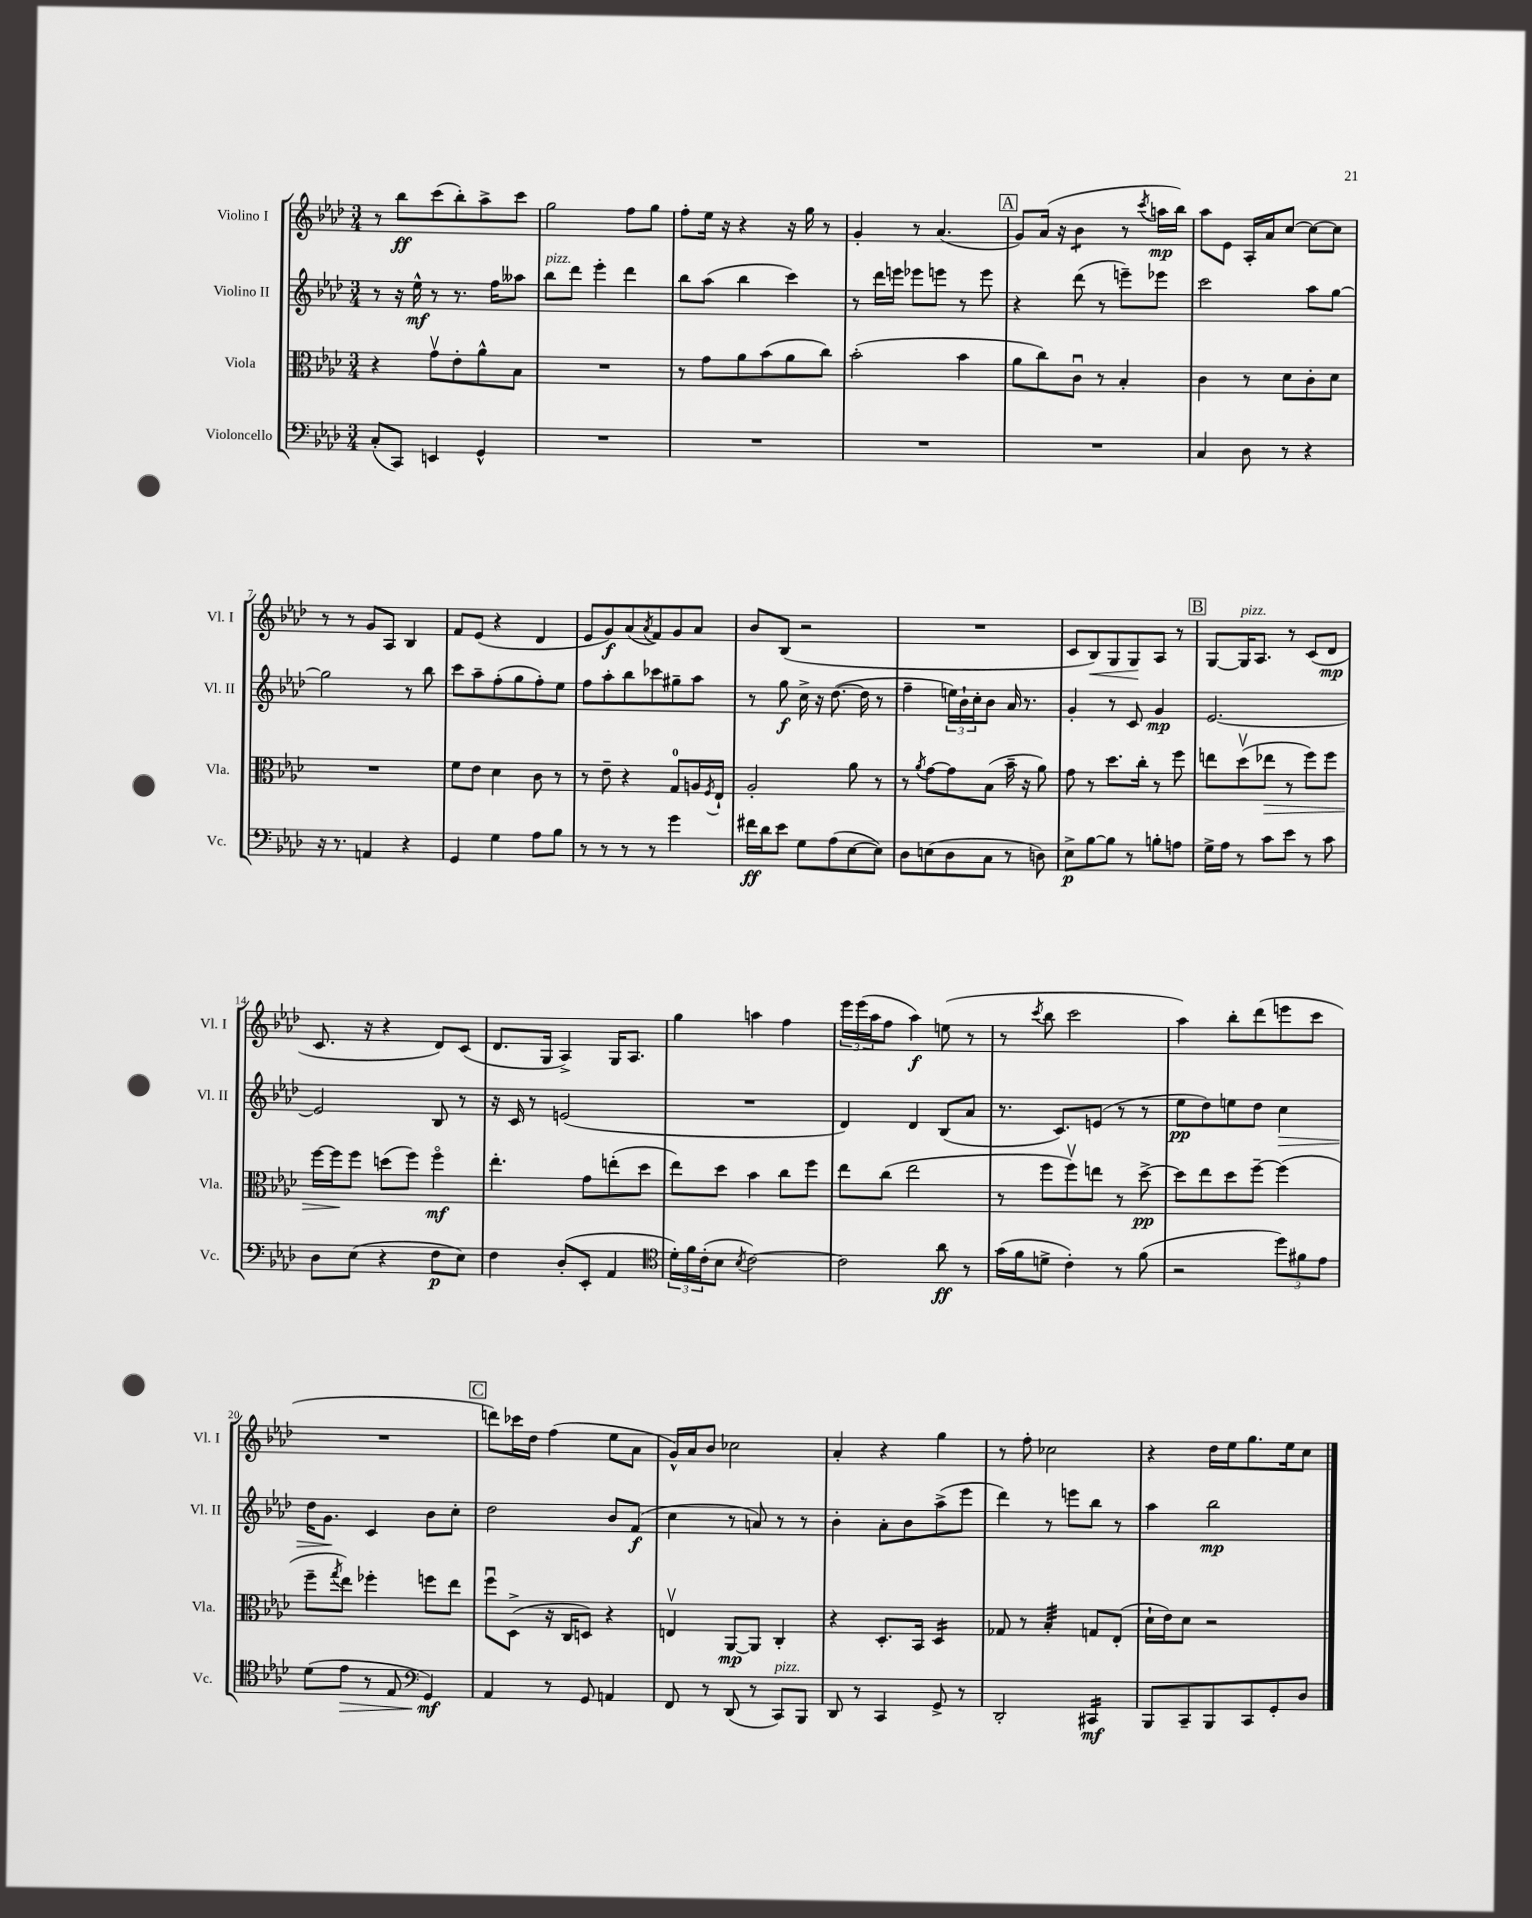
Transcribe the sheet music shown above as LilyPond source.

<<
\new StaffGroup <<
\new Staff = "s0" \with { instrumentName = "Violino I" shortInstrumentName = "Vl. I" } {
    \clef treble \key aes \major \numericTimeSignature \time 3/4
    r8 bes''8\ff c'''8( bes''8-.) aes''8-> c'''8 |
    g''2 f''8 g''8 |
    f''8-. ees''16 r16 r4 r16 g''16 r8 |
    g'4-. r8 aes'4.( |
    \mark \markup { \box "A" } g'8) aes'16( r16 bes'4:8 r8 \acciaccatura { c'''8 } a''16\mp bes''16) |
    aes''8 ees'8 aes16-. aes'16 c''8~ c''8~ c''8 |
    r8 r8 g'8 aes8 bes4 |
    f'8 ees'8( r4 des'4 |
    ees'8 g'8\f) aes'8( \acciaccatura { aes'8 } f'8) g'8 aes'8 |
    bes'8 bes8( r2 |
    R2. |
    c'8 bes8\<) g8 g8\! aes8 r8 |
    \mark \markup { \box "B" } g8~ g16^\markup { \italic "pizz." } aes8. r8 c'8( des'8\mp |
    c'8. r16 r4 des'8) c'8( |
    des'8. g16 aes4->) g16 aes8. |
    g''4 a''4 f''4 |
    \tuplet 3/2 { ees'''16 ees'''16( aes''16 } f''8 aes''4\f) e''8( r8 |
    r8 \acciaccatura { c'''8 } bes''8 c'''2 |
    aes''4) bes''8-. des'''8( e'''8 c'''8 |
    R2. |
    \mark \markup { \box "C" } d'''8) ces'''16 des''16 f''4( ees''8 aes'8 |
    g'16-^) aes'16 bes'8 ces''2 |
    aes'4-. r4 g''4 |
    r8 f''8-. ces''2 |
    r4 des''16 ees''16 g''8. ees''16 c''8 \bar "|." |
}
\new Staff = "s1" \with { instrumentName = "Violino II" shortInstrumentName = "Vl. II" } {
    \clef treble \key aes \major \numericTimeSignature \time 3/4
    r8 r16 ees''16-^\mf r8 r8. f''16 aeses''8 |
    bes''8^\markup { \italic "pizz." } des'''8 ees'''4-. des'''4 |
    bes''8 aes''8( bes''4 c'''4) |
    r8 des'''16 e'''16 ees'''8 e'''8 r8 e'''8 |
    \mark \markup { \box "A" } r4 des'''8( r8 e'''8--) ees'''8 |
    c'''2 aes''8 g''8~ |
    g''2 r8 bes''8 |
    c'''8 aes''8-- f''8-.( g''8 f''8-.) ees''8 |
    f''8 aes''8-. bes''8 ces'''8 gis''8-- aes''8 |
    r8 g''8\f c''16-> r16 des''8.~( des''16 r8 |
    f''4-- \tuplet 3/2 { e''16) bes'16-! c''16-. } bes'8 aes'16 r8. |
    g'4-. r8 c'8 g'4\mp |
    \mark \markup { \box "B" } ees'2.~ |
    ees'2 bes8 r8 |
    r16 c'16 r8 e'2( |
    R2. |
    des'4) des'4 bes8( aes'8 |
    r8. c'8.) e'8( r8 r8 |
    ees''8\pp des''8) e''8 des''8 c''4\> |
    des''16 g'8.\! c'4 bes'8 c''8-. |
    \mark \markup { \box "C" } des''2 bes'8 f'8\f( |
    c''4 r8 a'8) r8 r8 |
    bes'4-. aes'8-. bes'8 aes''8->( ees'''8 |
    des'''4) r8 e'''8 bes''8 r8 |
    aes''4 bes''2\mp \bar "|." |
}
\new Staff = "s2" \with { instrumentName = "Viola" shortInstrumentName = "Vla." } {
    \clef alto \key aes \major \numericTimeSignature \time 3/4
    r4 g'8\upbow ees'8-. aes'8-^ bes8 |
    R2. |
    r8 g'8 aes'8 bes'8( aes'8 c''8) |
    bes'2-.( bes'4 |
    \mark \markup { \box "A" } aes'8 c''8) c'8\downbow r8 bes4-. |
    c'4 r8 des'8 c'8-. des'8 |
    R2. |
    f'8 ees'8 des'4 c'8 r8 |
    r8 ees'8-- r4 g8-0 a16 \acciaccatura { f8 } ees16-! |
    aes2-. aes'8 r8 |
    r8 \acciaccatura { aes'8 } g'8~ g'8 bes8( bes'16-- r16 aes'8) |
    g'8 r8 des''8. c''16-. r8 f''8 |
    \mark \markup { \box "B" } e''8 des''8\upbow( ees''8\> r8 f''8) f''8 |
    f''16~ f''16\! f''8 d''8( f''8) f''4\flageolet\mf |
    ees''4.-. g'8 e''8-.( des''8 |
    ees''8) des''8 bes'4 c''8 f''8 |
    ees''8 c''8( ees''2 |
    r8 f''8 f''8\upbow) e''8 r8 des''8~->\pp |
    des''8 ees''8 des''8 f''8~-- f''4( |
    f''8-- \acciaccatura { g''8 } ees''8) fes''4-. f''8 ees''8 |
    \mark \markup { \box "C" } f''8\downbow des8->( r16 c16 d8) r4 |
    e4\upbow aes,8~\mp aes,8 c4-. |
    r4 des8.-. bes,16 des4:16 |
    ges8 r8 bes4:32-. g8 ees8-.( |
    des'16-! ees'16) des'8 r2 \bar "|." |
}
\new Staff = "s3" \with { instrumentName = "Violoncello" shortInstrumentName = "Vc." } {
    \clef bass \key aes \major \numericTimeSignature \time 3/4
    c8-.( c,8) e,4 g,4-^ |
    R2. |
    R2. |
    R2. |
    \mark \markup { \box "A" } R2. |
    c4 des8 r8 r4 |
    r16 r8. a,4 r4 |
    g,4 g4 aes8 bes8 |
    r8 r8 r8 r8 g'4 |
    fis'16\ff des'16 ees'8 g8 aes8( ees8~ ees8) |
    des8 e8( des8 c8 r8 d8) |
    ees8->\p bes8~ bes8 r8 b8-. a8 |
    \mark \markup { \box "B" } g16-> aes16 r8 c'8 ees'8 r8 c'8 |
    des8 ees8( r4 f8\p ees8) |
    f4 des8-.( ees,8-. aes,4 |
    \clef tenor \tuplet 3/2 { des'16-.) f'16 c'16-.( } bes8 \acciaccatura { bes8 } c'2~) |
    c'2 aes'8\ff r8 |
    g'16( f'16 d'8-> c'4-.) r8 f'8( |
    r2 \tuplet 3/2 { des''8) fis'8 ees'8 } |
    des'8( ees'8\> r8 ees8 \clef bass g,4\mf\!) |
    \mark \markup { \box "C" } aes,4 r8 g,8 a,4 |
    f,8 r8 des,8( r8 c,8^\markup { \italic "pizz." }) bes,,8 |
    des,8 r8 c,4 g,8-> r8 |
    des,2-. cis,4:16\mf |
    bes,,8 c,8-- bes,,8 c,8 g,8-. des8 \bar "|." |
}
>>
>>
